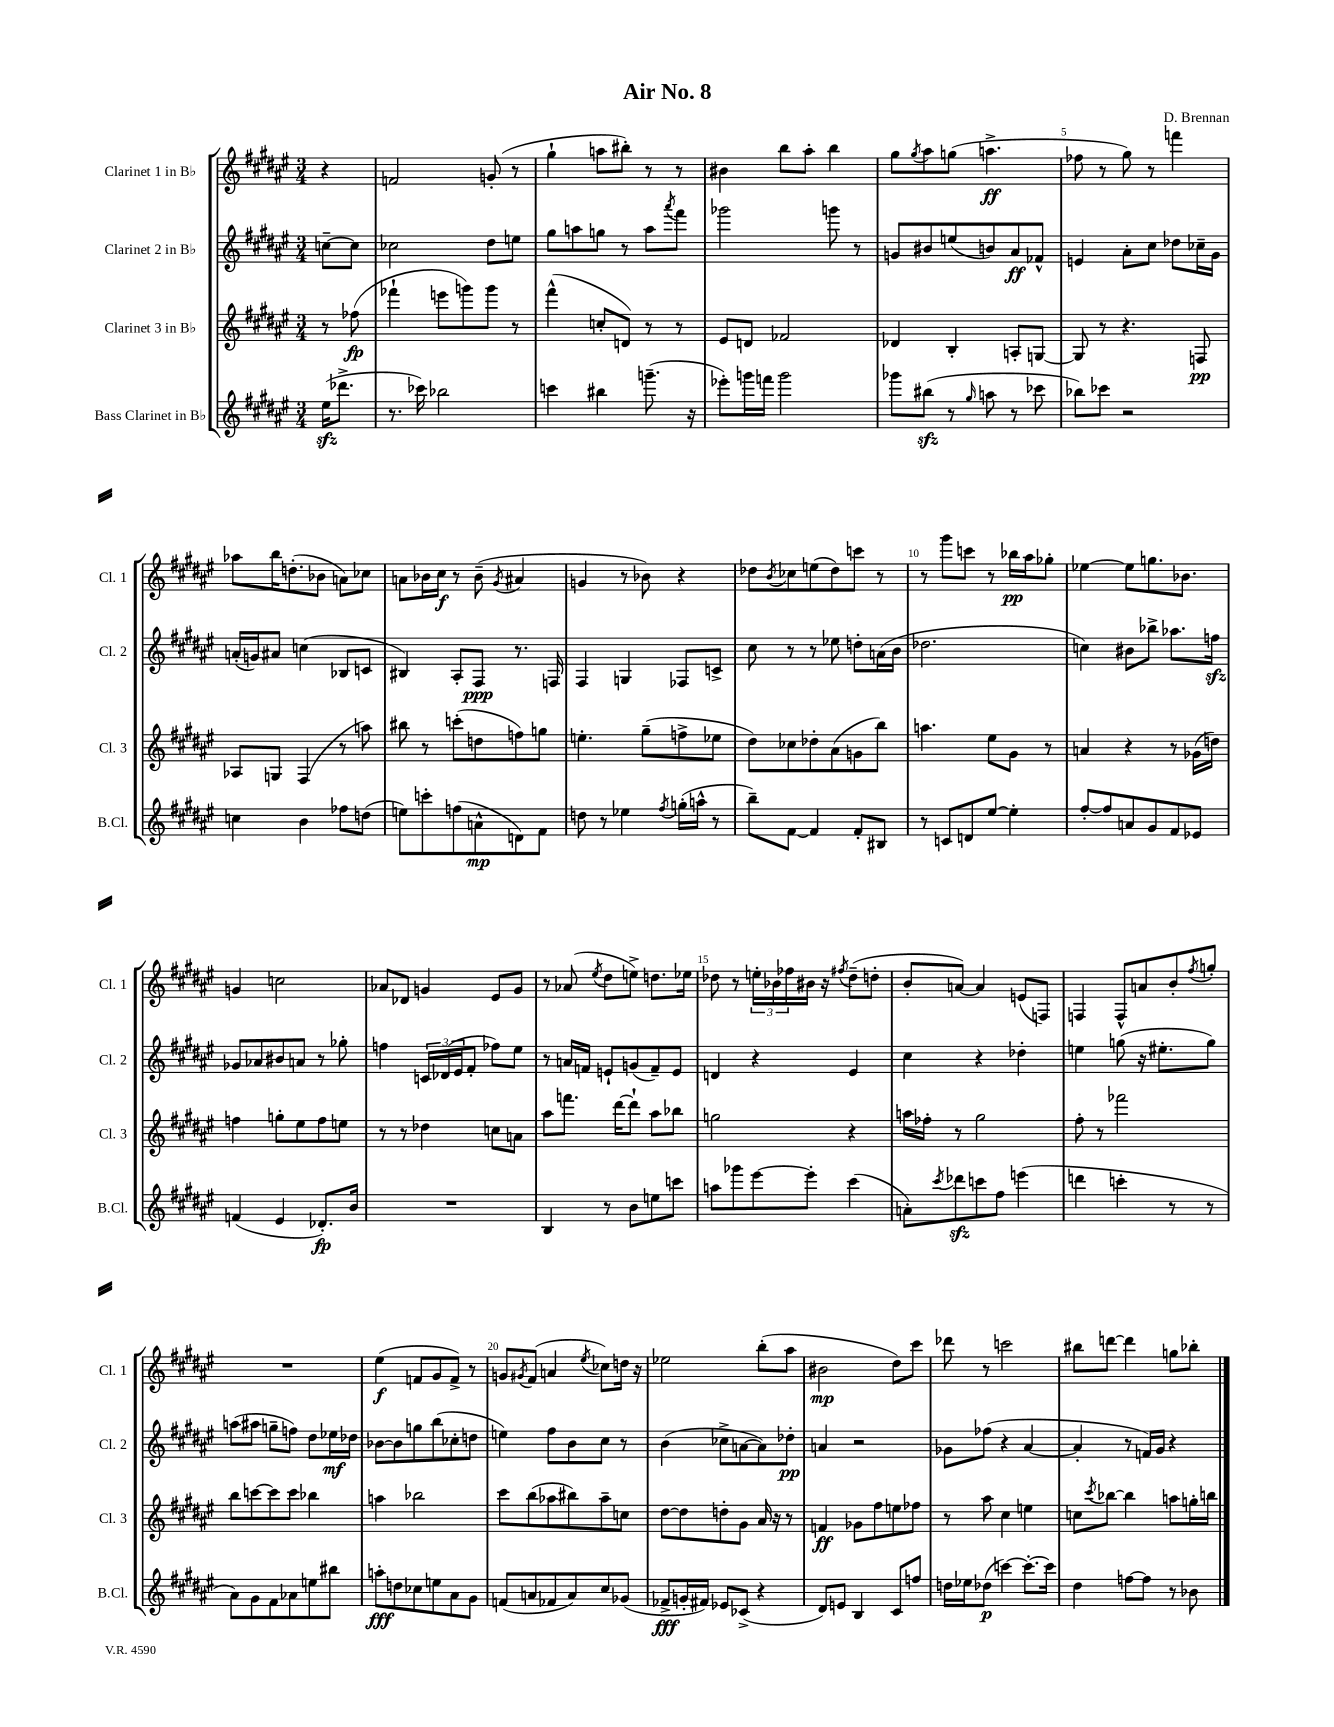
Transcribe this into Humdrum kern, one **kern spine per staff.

**kern	**dynam	**kern	**dynam	**kern	**dynam	**kern	**dynam
*part4	*part4	*part3	*part3	*part2	*part2	*part1	*part1
*staff4	*staff4	*staff3	*staff3	*staff2	*staff2	*staff1	*staff1
*I"Bass Clarinet in B♭	*	*I"Clarinet 3 in B♭	*	*I"Clarinet 2 in B♭	*	*I"Clarinet 1 in B♭	*
*I'B.Cl.	*	*I'Cl. 3	*	*I'Cl. 2	*	*I'Cl. 1	*
*clefG2	*	*clefG2	*	*clefG2	*	*clefG2	*
*k[f#c#g#d#a#e#]	*	*k[f#c#g#d#a#e#]	*	*k[f#c#g#d#a#e#]	*	*k[f#c#g#d#a#e#]	*
*M3/4	*	*M3/4	*	*M3/4	*	*M3/4	*
=	=	=	=	=	=	=	=
(16ee#zz\KL	.	8r	.	[8ccn~\L	.	4r	.
8.ddd-X^\J	.	.	.	.	.	.	.
.	.	(8ff-X\	fp	8cc\J]	.	.	.
=1	=1	=1	=1	=1	=1	=1	=1
8.r	.	4fff-X`\	.	2cc-X\	.	2fn/	.
16ccc-X\)	.	.	.	.	.	.	.
2bb-X\	.	8eeen\L	.	.	.	.	.
.	.	8gggn\)	.	.	.	.	.
.	.	8ggg\J	.	8dd#\L	.	(8gn'/	.
.	.	8r	.	8een\J	.	8r	.
=2	=2	=2	=2	=2	=2	=2	=2
4cccn\	.	(4fff#^^\	.	8gg#\L	.	4gg#`\	.
.	.	.	.	8aan\	.	.	.
4bb#X\	.	8ccn'/L	.	8ggn\J	.	8aan\L	.
.	.	8dn/J)	.	8r	.	8bb#X'\J)	.
(8.gggn~\	.	8r	.	8aa\L	.	8r	.
.	.	.	.	8qaaa#/	.	.	.
.	.	8r	.	8fff#\J	.	8r	.
16r	.	.	.	.	.	.	.
=3	=3	=3	=3	=3	=3	=3	=3
8eee-X'\L)	.	8e#/L	.	2ggg-X\	.	4b#X\	.
16gggn\L	.	8dn/J	.	.	.	.	.
16fffn\JJ	.	.	.	.	.	.	.
2ggg\	.	2f-X/	.	.	.	8bb\L	.
.	.	.	.	.	.	8aa#'\J	.
.	.	.	.	8gggn\	.	4bb\	.
.	.	.	.	8r	.	.	.
=4	=4	=4	=4	=4	=4	=4	=4
8ggg-X\L	.	4d-X/	.	8gn/L	.	8gg#\L	.
.	.	.	.	.	.	8qgg#/	.
(8bb#Xzz\J	.	.	.	8b#X/	.	8aa#\	.
8r	.	4B'/	.	(8een/	.	(8ggn\J	.
16qqgg#/	.	.	.	.	.	.	.
8aan\	.	.	.	8bn/)	.	4.aan^\	ff
8r	.	8An'/L	.	8a#/	ff	.	.
8ccc-X\	.	[8Gn/J	.	8f-X^^/J	.	.	.
=5	=5	=5	=5	=5	=5	=5	=5
8bb-X\L)	.	8G/]	.	4en/	.	8ff-X\	.
8ccc-X\J	.	8r	.	.	.	8r	.
2r	.	4.r	.	8a#'\L	.	8gg#\)	.
.	.	.	.	8cc#\J	.	8r	.
.	.	.	.	8dd-X\L	.	4fffn\	.
.	.	8Fn/	pp	16cc-X~\L	.	.	.
.	.	.	.	16g#\JJ	.	.	.
!!LO:LB:g=z
=6	=6	=6	=6	=6	=6	=6	=6
4ccn\	.	8A-X/L	.	(16an'/LL	.	8aa-X\L	.
.	.	.	.	16gn/J)	.	.	.
.	.	8Gn/J	.	8a#X/J	.	16bb\K	.
.	.	.	.	.	.	(8.ddn'\	.
4b\	.	(4F#/	.	(4ccn\	.	.	.
.	.	.	.	.	.	8b-X\J	.
8ff-X\L	.	8r	.	8B-X/L	.	8an\L)	.
(8ddn\J	.	8aan\)	.	8cn/J	.	8cc-X\J	.
=7	=7	=7	=7	=7	=7	=7	=7
8een\L)	.	8bb#X\	.	4B#X/)	.	8an\L	.
8cccn'\	.	8r	.	.	.	16b-X\L	.
.	.	.	.	.	.	16cc#\JJ	f
(8ffn\	.	(8cccn'\L	.	8A#'/L	.	8r	.
8an^^\	mp	8ddn\	.	8F#/J	ppp	(8b-~\	.
.	.	.	.	.	.	8qg#/	.
8dn\)	.	8ffn\)	.	8.r	.	4a#X/	.
8f#\J	.	8ggn\J	.	.	.	.	.
.	.	.	.	16Fn/	.	.	.
=8	=8	=8	=8	=8	=8	=8	=8
8ddn\	.	4.een'\	.	4F#/	.	4gn/	.
8r	.	.	.	.	.	.	.
4ee-X\	.	.	.	4Gn/	.	8r	.
.	.	(8gg#~\L	.	.	.	8b-X\)	.
8qff#/	.	.	.	.	.	.	.
(16ggn'\LL	.	8ffn^\	.	8F-X/L	.	4r	.
16aan^^\JJ	.	.	.	.	.	.	.
8r	.	8ee-X\J	.	8cn^/J	.	.	.
=9	=9	=9	=9	=9	=9	=9	=9
8bb~\L)	.	8dd#\L)	.	8cc#\	.	8dd-X\L	.
.	.	.	.	.	.	8qb/	.
[8f#\J	.	8cc-X\	.	8r	.	8cc-X\	.
4f#/]	.	8dd-X'\	.	8r	.	(8een\	.
.	.	(8a#\	.	8ee-X\	.	8dd-\)	.
8f#'/L	.	8gn\	.	8ddn'\L	.	8cccn\J	.
8B#X/J	.	8bb\J)	.	(16an\L	.	8r	.
.	.	.	.	16b\JJ	.	.	.
=10	=10	=10	=10	=10	=10	=10	=10
8r	.	4.aan\	.	2.dd-X\	.	8r	.
8cn/L	.	.	.	.	.	8ggg#\L	.
8dn/	.	.	.	.	.	8cccn\J	.
[8ee#/J	.	8ee#\L	.	.	.	8r	.
4ee#'\]	.	8g#\J	.	.	.	16bb-X\LL	pp
.	.	.	.	.	.	16aa#\J	.
.	.	8r	.	.	.	8gg-X'\J	.
=11	=11	=11	=11	=11	=11	=11	=11
[8ff#'/L	.	4an/	.	4ccn\)	.	[4ee-X\	.
8ff#/]	.	.	.	.	.	.	.
8an/	.	4r	.	8b#X\L	.	8ee-\L]	.
8g#/	.	.	.	8bb-X^\J	.	8.ggn\	.
8f#/	.	8r	.	8.aa-X\L	.	.	.
.	.	.	.	.	.	8.b-X\J	.
8e-X/J	.	(16g-X\LL	.	.	.	.	.
.	.	16ddn\JJ)	.	16ffnzz\Jk	.	.	.
!!LO:LB:g=z
=12	=12	=12	=12	=12	=12	=12	=12
(4fn/	.	4ffn\	.	8g-X/L	.	4gn/	.
.	.	.	.	8a-X/	.	.	.
4e#/	.	8ggn'\L	.	8b#X/	.	2ccn\	.
.	.	8ee#\	.	8an/J	.	.	.
8.d-X'/L)	fp	8ff\	.	8r	.	.	.
.	.	8een\J	.	8gg-X'\	.	.	.
16b/Jk	.	.	.	.	.	.	.
=13	=13	=13	=13	=13	=13	=13	=13
2.r	.	8r	.	4ffn\	.	8a-X/L	.
.	.	8r	.	.	.	8d-X/J	.
.	.	4dd-X\	.	24cn/LL	.	4gn/	.
.	.	.	.	(24d-X/	.	.	.
.	.	.	.	24e#/J	.	.	.
.	.	.	.	8f#'/J	.	.	.
.	.	8ccn\L	.	8ff-X\L)	.	8e#/L	.
.	.	8an\J	.	8ee#\J	.	8g/J	.
=14	=14	=14	=14	=14	=14	=14	=14
4B/	.	8aa#\L	.	8r	.	8r	.
.	.	8.fffn\J	.	16an/LL	.	(8a-X/	.
.	.	.	.	16fn/JJ	.	.	.
.	.	.	.	.	.	8qee#/	.
8r	.	.	.	8en`/L	.	8dd#\L	.
.	.	[16ddd#\KL	.	.	.	.	.
8b\L	.	8ddd#`\J]	.	(8gn/	.	8een^\J)	.
8een\	.	8aa#\L	.	8f~/)	.	8.ddn\L	.
8cccn\J	.	8bb-X\J	.	8e/J	.	.	.
.	.	.	.	.	.	16ee-X\Jk	.
=15	=15	=15	=15	=15	=15	=15	=15
8aan\L	.	2ggn\	.	4dn/	.	8dd-X\	.
8ggg-X\	.	.	.	.	.	8r	.
[8eee#\	.	.	.	4r	.	24een'\LL	.
.	.	.	.	.	.	24b-X\	.
.	.	.	.	.	.	24ff-X\	.
8eee#'\J]	.	.	.	.	.	16b#X\JJ	.
.	.	.	.	.	.	16r	.
.	.	.	.	.	.	8qff#X/	.
(4ccc#\	.	4r	.	4e#/	.	(8dd-~\L	.
.	.	.	.	.	.	8ddn'\J	.
=16	=16	=16	=16	=16	=16	=16	=16
8an'\L)	.	16aan\LL	.	4cc#\	.	8b'/L	.
.	.	16ff-X'\JJ	.	.	.	.	.
8qccc#/	.	.	.	.	.	.	.
8ddd-Xzz\	.	8r	.	.	.	[8an/J)	.
8cccn\	.	2gg#\	.	4r	.	4a/]	.
8ff#\J	.	.	.	.	.	.	.
(4eeen\	.	.	.	4dd-X'\	.	(8en/L	.
.	.	.	.	.	.	8Fn/J)	.
=17	=17	=17	=17	=17	=17	=17	=17
4dddn\	.	8ff#'\	.	4een\	.	4Fn/	.
.	.	8r	.	.	.	.	.
4cccn'\	.	2fff-X\	.	(8ggn\	.	8F^^/L	.
.	.	.	.	16r	.	8an/	.
.	.	.	.	8.ee#X'\L	.	.	.
8r	.	.	.	.	.	8b'/	.
.	.	.	.	.	.	8qff#/	.
8r	.	.	.	8gg\J)	.	8ggn'/J	.
!!LO:LB:g=z
=18	=18	=18	=18	=18	=18	=18	=18
8a#\L)	.	8bb\L	.	(8aan\L	.	2.r	.
8g#\	.	[8cccn\	.	8aa#X\J	.	.	.
8f#\	.	8ccc\]	.	8ggn~\L	.	.	.
8a-X\	.	8ccc\J	.	8ffn\J)	.	.	.
8een\	.	4bb-X\	.	8dd#\L	.	.	.
8bb#X\J	.	.	.	16ee-X\L	mf	.	.
.	.	.	.	16dd-X\JJ	.	.	.
=19	=19	=19	=19	=19	=19	=19	=19
8aan'\L	fff	4aan\	.	[8b-X\L	.	(4ee#\	f
8ddn\	.	.	.	8b-\]	.	.	.
8cc-X\	.	2bb-X\	.	8ggn\	.	8fn/L	.
8een\	.	.	.	(8bb\	.	8g#/	.
8a#\	.	.	.	8cc-X'\	.	8f^/J)	.
8g#\J	.	.	.	8ddn\J	.	8r	.
=20	=20	=20	=20	=20	=20	=20	=20
(8fn/L	.	8ccc#\L	.	4een\)	.	8gn/L	.
.	.	.	.	.	.	8qg#X/	.
8an/	.	(8bb\	.	.	.	(8f#/J	.
8f-X/	.	8aa-X\	.	8ff#\L	.	4an/	.
8a/)	.	8bb#X\)	.	8b\	.	.	.
.	.	.	.	.	.	8qee#/	.
8cc#/	.	8aa-~\	.	8cc#\J	.	8cc-X\L)	.
(8g-X/J	.	8ccn\J	.	8r	.	16ddn\Jk	.
.	.	.	.	.	.	16r	.
=21	=21	=21	=21	=21	=21	=21	=21
8f-X^/L	fff	[8dd#\L	.	(4b\	.	2ee-X\	.
16gn'/L	.	8dd#\]	.	.	.	.	.
16f#X/JJ)	.	.	.	.	.	.	.
8e-X/L	.	8ddn'\	.	8cc-X^\L	.	.	.
(8c-X^/J	.	8g#\J	.	[8an\	.	.	.
4r	.	16a#/	.	8a\])	.	(8bb'\L	.
.	.	16r	.	.	.	.	.
.	.	8r	.	8dd-X'\J	pp	8aa#\J	.
=22	=22	=22	=22	=22	=22	=22	=22
8d#/L)	.	4fn/	ff	4an/	.	2b#X\	mp
8en/J	.	.	.	.	.	.	.
4B/	.	8g-X\L	.	2r	.	.	.
.	.	8ff#\	.	.	.	.	.
8c#/L	.	8een\	.	.	.	8dd#\L)	.
8ffn/J	.	8ff-X\J	.	.	.	8ccc#\J	.
=23	=23	=23	=23	=23	=23	=23	=23
16ddn\LL	.	8r	.	8g-X\L	.	8ddd-X\	.
16ee-X\J	.	.	.	.	.	.	.
(8dd-X\J	p	8aa#\	.	(8ff-X\J	.	8r	.
[4cccn\)	.	4cc#\	.	4r	.	2cccn\	.
8.ccc'\L_	.	4een\	.	[4a#/	.	.	.
16ccc\Jk]	.	.	.	.	.	.	.
=24	=24	=24	=24	=24	=24	=24	=24
4dd#\	.	8ccn\L	.	4a#'/]	.	8bb#X\L	.
.	.	8qccc#/	.	.	.	.	.
.	.	[8bb-X\J	.	.	.	[8dddn\J	.
[8ffn\L	.	4bb-\]	.	8r	.	4ddd\]	.
8ff\J]	.	.	.	16fn/LL)	.	.	.
.	.	.	.	16g#/JJ	.	.	.
8r	.	8aan\L	.	4r	.	8ggn\L	.
8b-X\	.	16ggn'\L	.	.	.	8bb-X'\J	.
.	.	16bbn\JJ	.	.	.	.	.
==	==	==	==	==	==	==	==
*-	*-	*-	*-	*-	*-	*-	*-
